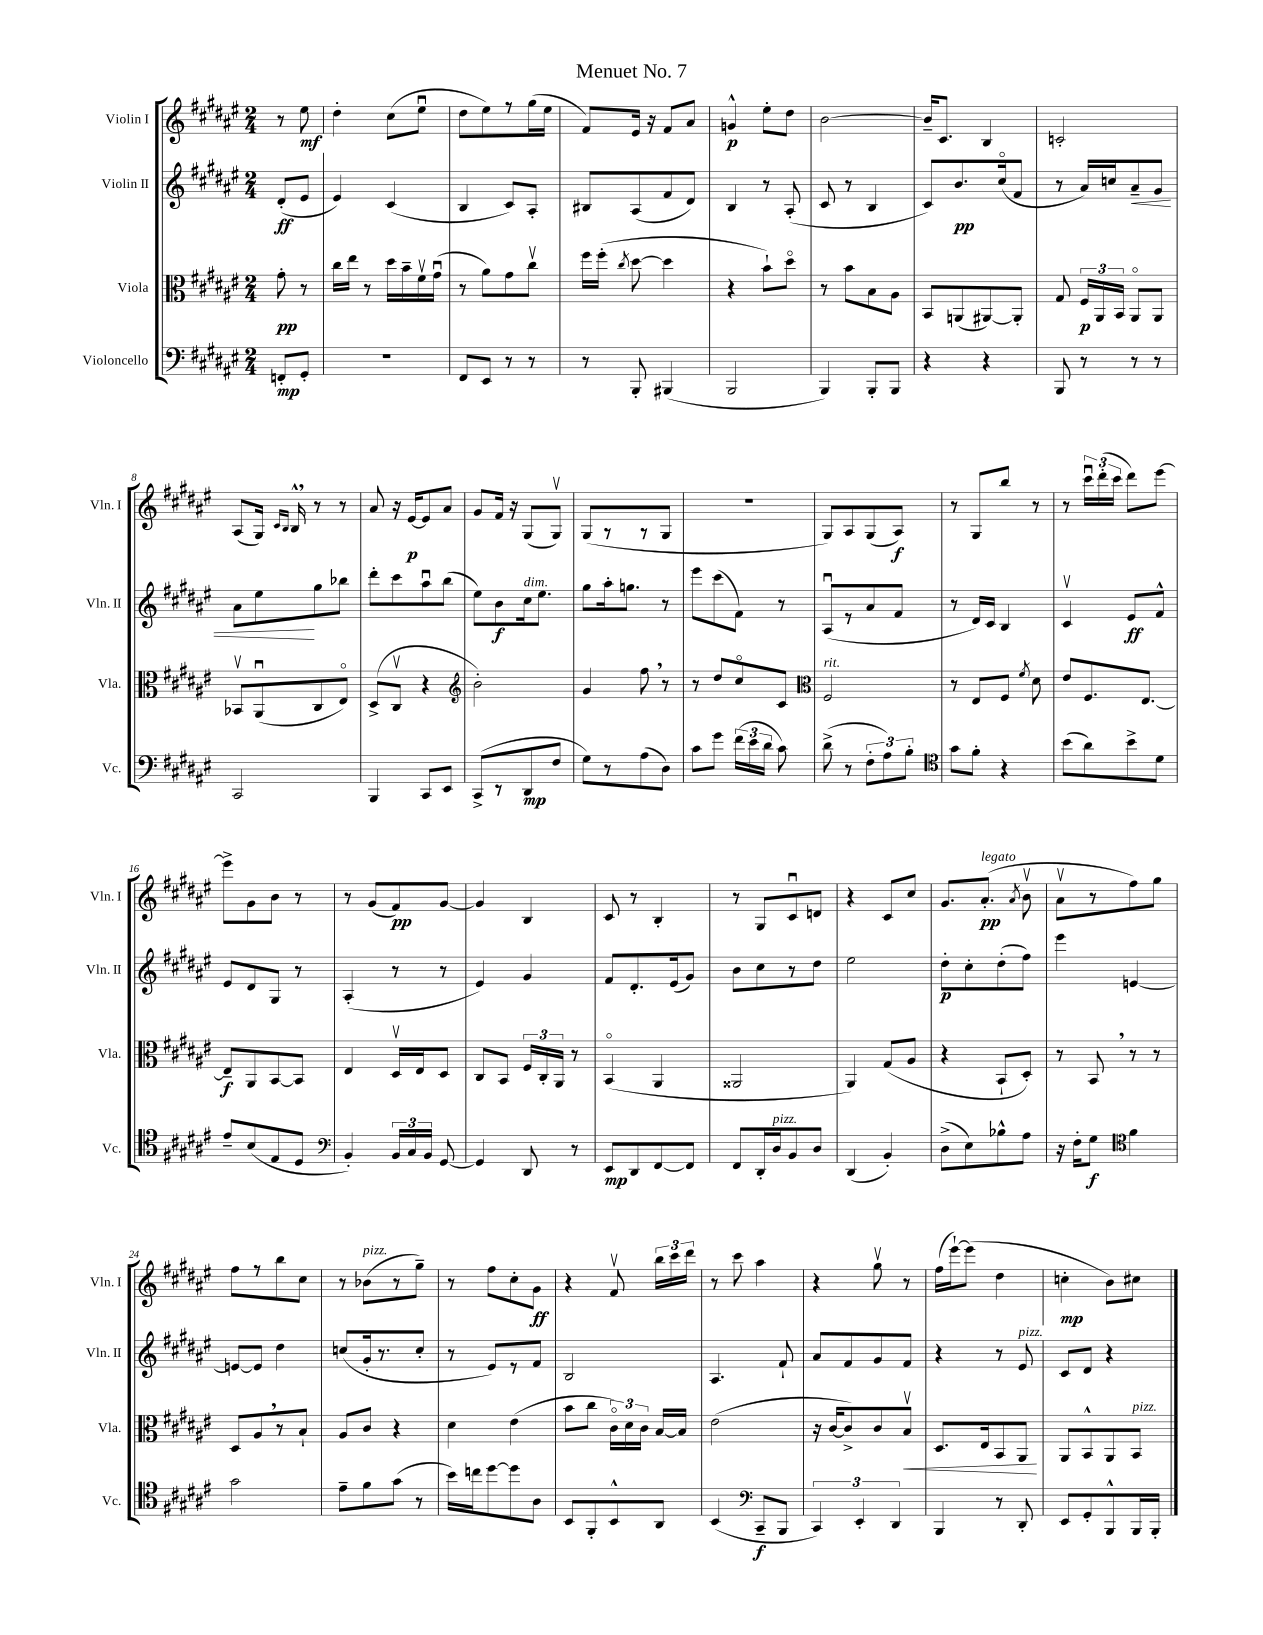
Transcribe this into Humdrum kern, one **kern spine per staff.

**kern	**kern	**kern	**kern
*staff4	*staff3	*staff2	*staff1
*clefF4	*clefC3	*clefG2	*clefG2
*k[f#c#g#d#a#e#]	*k[f#c#g#d#a#e#]	*k[f#c#g#d#a#e#]	*k[f#c#g#d#a#e#]
*M2/4	*M2/4	*M2/4	*M2/4
8FF'/L	8g#'\	(8d#'/L	8r
8GG#'/J	8r	8e#/J	8ee#\
=	=	=	=
2r	16cc#\LL	4e#/)	4dd#'\
.	16ee#\JJ	.	.
.	8r	.	.
.	16dd#\LL	(4c#/	(8cc#\L
.	16b~\	.	.
.	16f#v\	.	8ee#u\J
.	(16g#u\JJ	.	.
=	=	=	=
8FF#/L	8r	4B/	8dd#\L
8EE#/J	8a#\L)	.	8ee#\)
8r	8g#\	8c#/L)	8r
8r	8cc#v\J	8A#'/J	(16gg#\L
.	.	.	16ee#\JJ
=	=	=	=
8r	16ff#\LL	8B#/L	8f#/L)
.	(16ff#'\JJ	.	.
.	8qcc#/	.	.
8BBB'/	[8dd#\	(8A#/	16e#/Jk
.	.	.	16r
(4BBB#/	4dd#\]	8f#/	8f#/L
.	.	8d#/J)	8a#/J
=	=	=	=
2BBB/	4r	4B/	4g^^/
.	8b`\L)	8r	8ee#'\L
.	8dd#o\J	(8A#'/	8dd#\J
=	=	=	=
4BBB/)	8r	8c#/	[2b\
.	8b\L	8r	.
8BBB'/L	8B\	4B/	.
8BBB/J	8A#\J	.	.
=	=	=	=
4r	8BB/L	8c#/L)	16b~/]LK
.	.	.	8.c#/J
.	(8AA/	8.b/	.
4r	[8AA#/)	.	4B/
.	.	(16cc#o/k	.
.	8AA#'/]J	8f#/J	.
=	=	=	=
8BBB/	8G#/	8r	2c'/
8r	24F#/LL	16a#/LL)	.
.	24AA#/	.	.
.	.	16cc/J	.
.	24BB/JJ	.	.
8r	8AA#o/L	8a#~/	.
8r	8AA#/J	8g#/J	.
=	=	=	=
2CC#/	8BB-v/L	8a#\L	(8A#/L
.	(8AA#u/	8ee#\	16G#/Jk)
.	.	.	16qqc#/LL
.	.	.	16qqB/JJ
.	.	.	16B^^/
.	8C#/	8gg#\	8r
.	8E#o/J)	8bb-\J	8r
=	=	=	=
4BBB/	(8D#^/L	8ddd#'\L	8a#/
.	8C#v/J	8ccc#\	16r
.	.	.	[16e#/LK
8CC#/L	4r	8aa#u\	8e#/]
8EE#/J	.	(8bb\J	8a#/J
=	=	=	=
*	*clefG2	*	*
(8CC#^/L	2b'\)	8ee#\L)	8g#/L
8r	.	8b\	16f#/Jk
.	.	.	16r
8DD#/	.	16cc#\k	(8G#/L
.	.	8.ee#\J	.
8F#/J	.	.	8G#v/J)
=	=	=	=
8G#\L)	4g#/	8gg#\L	(8G#/L
8r	.	16aa#'\k	8r
.	.	8.gg\J	.
(8A#\	8ff#\	.	8r
8D#\J)	8r	8r	8G#/J
=	=	=	=
8c#\L	8r	8eee#\L	2r
8g#\J	8dd#/L	(8ccc#\	.
(24f#\LL	8cc#o/	8f#\J)	.
24e#\	.	.	.
24d#\JJ	.	.	.
8c#\)	8c#/J	8r	.
=	=	=	=
*	*clefC3	*	*
(8d#^\	2F#/	(8A#u/L	8G#/L)
8r	.	8r	8A#/
12F#'\L	.	8a#/	(8G#/
12A#\)	.	.	.
.	.	8f#/J	8A#/J)
12B'\J	.	.	.
=	=	=	=
*clefC4	*	*	*
8g#\L	8r	8r	8r
8f#'\J	8E#/L	16d#/LL)	8G#/L
.	.	16c#/JJ	.
4r	8F#/J	4B/	8bb/J
.	8qf#/	.	.
.	8d#\	.	8r
=	=	=	=
(8b\L	8e#/L	4c#v/	8r
8a#\)	8.F#/	.	24ccc#u\LL
.	.	.	(24ddd#'\
.	.	.	24ccc#\JJ
8b^\	.	8e#/L	8ddd#\L)
.	[8.E#/J	.	.
8d#\J	.	8f#^^/J	[8eee#\J
=	=	=	=
8e#~/L	8E#~/]L	8e#/L	8eee#^\]L
(8B/	8AA#/	8d#/	8g#\
8E#/	[8BB/	8G#/J	8b\J
8D#/J	8BB/]J	8r	8r
=	=	=	=
*clefF4	*	*	*
4BB'/)	4E#/	(4A#'/	8r
.	.	.	(8g#/L
24BB/LL	16D#v/LL	8r	8f#/)
24C#/	.	.	.
.	16E#/J	.	.
24BB/JJ	.	.	.
[8GG#/	8D#/J	8r	[8g#/J
=	=	=	=
4GG#/]	8C#/L	4e#/)	4g#/]
.	8BB/J	.	.
8DD#/	24F#/LL	4g#/	4B/
.	24C#'/	.	.
.	24AA#/JJ	.	.
8r	8r	.	.
=	=	=	=
8EE#/L	(4BBo/	8f#/L	8c#/
8DD#/	.	8.d#'/	8r
[8FF#/	4AA#/	.	4B'/
.	.	(16e#/k	.
8FF#/]J	.	8g#/J)	.
=	=	=	=
8FF#/L	2AA##/	8b\L	8r
16DD#'/L	.	8cc#\	8G#/L
16D#/J	.	.	.
8BB/	.	8r	8c#u/
8D#/J	.	8dd#\J	8d/J
=	=	=	=
(4DD#/	4AA#/)	2ee#\	4r
4BB'/)	(8G#/L	.	8c#/L
.	8A#/J	.	8cc#/J
=	=	=	=
(8D#^\L	4r	8dd#'\L	8.g#/L
8E#\)	.	8cc#'\	.
.	.	.	(8.a#'/J
8B-^^\	8BB`/L	(8dd#'\	.
.	.	.	8qa#/
8A#\J	8D#'/J)	8ff#\J)	8bv\
=	=	=	=
16r	8r	4eee#\	8a#v\L
16F#'\LK	.	.	.
8G#\J	8BB/	.	8r
*clefC4	*	*	*
4f#\	8r	[4e/	8ff#\)
.	8r	.	8gg#\J
=	=	=	=
2g#\	8D#/L	8e/_L	8ff#\L
.	8A#/	8e/]J	8r
.	8r	4dd#\	8bb\
.	8B`/J	.	8cc#\J
=	=	=	=
8e#~\L	8A#/L	(8cc/L	8r
8f#\	8c#/J	16g#'/k	(8b-\L
.	.	8.r	.
(8g#\J	4r	.	8r
8r	.	8cc'/J	8gg#~\J)
=	=	=	=
16b\LL)	4d#\	8r	8r
16cc\J	.	.	.
[8dd#\	.	8e#/L)	8ff#\L
8dd#\]	(4e#\	8r	8cc#'\
8A#\J	.	8f#/J	8g#\J
=	=	=	=
8BB/L	8b\L	2B/	4r
8FF#'/	8cc#\J	.	.
8BB^^/	24c#o\LL)	.	8f#v/
.	24d#\	.	.
.	24c#\JJ	.	.
8AA#/J	[16B/LL	.	24bb\LL
.	.	.	24ccc#\
.	16B/]JJ	.	.
.	.	.	24ddd#\JJ
=	=	=	=
(4BB/	(2e#\	4.A#/	8r
.	.	.	8ccc#\
*clefF4	*	*	*
8CC#~/L	.	.	4aa#\
8BBB/J	.	8f#`/	.
=	=	=	=
6CC#/)	16r	8a#/L	4r
.	[16c#/LK	.	.
.	8c#^/])	8f#/	.
6EE#'/	.	.	.
.	8c#/	8g#/	8gg#v\
6DD#/	.	.	.
.	8Bv/J	8f#/J	8r
=	=	=	=
4BBB/	8.D#/L	4r	(16ff#\LL
.	.	.	[16eee#`\J)
.	.	.	(8eee#\]J
.	16E#/k	.	.
8r	8BB/	8r	4dd#\
8DD#'/	8AA#/J	8e#/	.
=	=	=	=
8EE#/L	8AA#/L	8c#/L	4cc'\
8GG#'/	8BB^^/	8d#/J	.
8BBB^^/	8AA#/	4r	8b\L)
16BBB/L	8BB/J	.	8cc#\J
16BBB'/JJ	.	.	.
==	==	==	==
*-	*-	*-	*-
